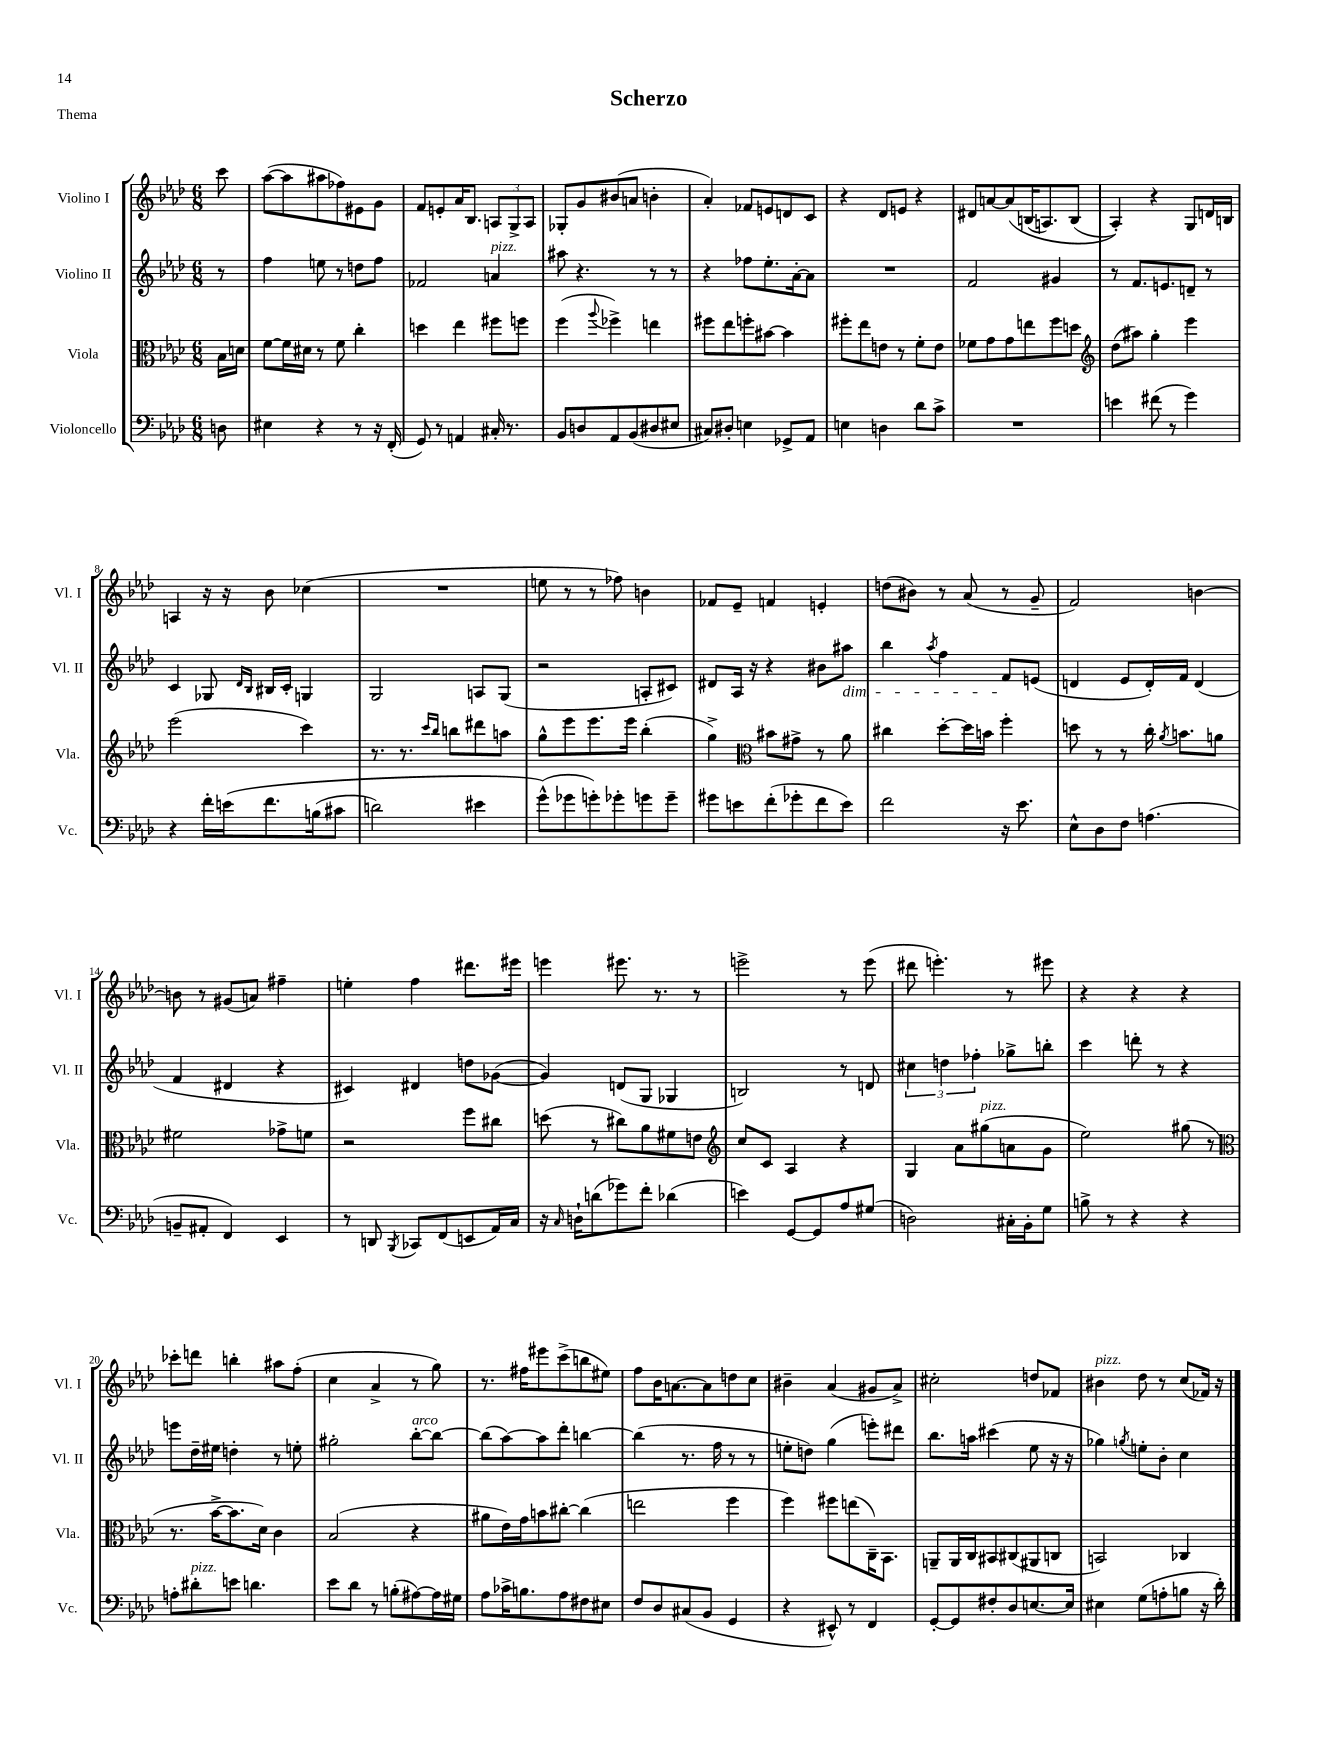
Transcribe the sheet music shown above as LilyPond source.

\header { title = "Scherzo" piece = "Thema" }
<<
\new StaffGroup <<
\new Staff = "s0" \with { instrumentName = "Violino I" shortInstrumentName = "Vl. I" } {
    \clef treble \key aes \major \numericTimeSignature \time 6/8 \partial 8
    \autoBeamOff c'''8 |
    aes''8[~( aes''8 ais''8 fes''8) eis'8 g'8] |
    f'8[ e'8-. aes'16 bes8.] \tuplet 3/2 { a8[ g8-> a8] } |
    ges8[-. g'8 bis'8( a'8] b'4-. |
    aes'4-.) fes'8[ e'8 d'8 c'8] |
    r4 des'8[ e'8] r4 |
    dis'8[ a'8~ a'8\( b16( a8.) b8]( |
    aes4-.)\) r4 g8[ d'16 b16] |
    a4 r16 r16 bes'8 ces''4( |
    R2. |
    e''8 r8 r8 fes''8) b'4 |
    fes'8[ ees'8]-- f'4 e'4-. |
    d''8[( bis'8]) r8 aes'8( r8 g'8-- |
    f'2) b'4~ |
    b'8 r8 gis'8[( a'8]) fis''4-- |
    e''4-. f''4 dis'''8.[ eis'''16] |
    e'''4 eis'''8. r8. r8 |
    e'''2-> r8 e'''8( |
    dis'''8 e'''4.-.) r8 eis'''8 |
    r4 r4 r4 |
    ces'''8[-. d'''8] b''4-. ais''8[ f''8]-.( |
    c''4 aes'4-> r8 g''8) |
    r8. fis''16[ eis'''8 c'''8->( b''8 eis''8]) |
    f''8[ bes'16 a'8.~ a'8 d''8 c''8] |
    bis'4-- aes'4( gis'8[ aes'8]->) |
    cis''2-. d''8[ fes'8] |
    bis'4^\markup { \italic "pizz." } des''8 r8 c''8[( fes'16]) r16 \bar "|." |
}
\new Staff = "s1" \with { instrumentName = "Violino II" shortInstrumentName = "Vl. II" } {
    \clef treble \key aes \major \numericTimeSignature \time 6/8 \partial 8
    \autoBeamOff r8 |
    f''4 e''8 r8 d''8[ f''8] |
    fes'2 a'4^\markup { \italic "pizz." } |
    ais''8 r4. r8 r8 |
    r4 fes''8[ ees''8.-. aes'16~-. aes'8] |
    R2. |
    f'2 gis'4 |
    r8 f'8.[ e'8. d'8]-- r8 |
    c'4 ges8 \grace { des'16[ bes16] } bis16[ c'16]-. g4 |
    g2 a8[ g8]( |
    r2 a8[-. cis'8]) |
    dis'8[ aes16] r16 r4 bis'8[ ais''8]\dim |
    bes''4 \acciaccatura { aes''8 } f''4 f'8[\! e'8]( |
    d'4 ees'8[ d'16-.) f'16] d'4( |
    f'4 dis'4 r4 |
    cis'4) dis'4 d''8[ ges'8]~( |
    ges'4) d'8[( g8] ges4 |
    b2) r8 d'8 |
    \tuplet 3/2 { cis''4 d''4 fes''4-. } ges''8[-> b''8]-. |
    c'''4 d'''8-. r8 r4 |
    e'''8[ des''16-- eis''16] d''4-. r8 e''8-. |
    gis''2-. bes''8[~-.^\markup { \italic "arco" } bes''8]~ |
    bes''8[( aes''8~) aes''8 des'''8]-. b''4~ |
    b''4( r8. f''16 r8 r8 |
    e''8[-. d''8]) g''4( e'''8[-.) dis'''8] |
    bes''8.[ a''16] cis'''4( ees''8 r16 r16 |
    ges''4) \acciaccatura { g''8 } e''8[-. bes'8]-. c''4 \bar "|." |
}
\new Staff = "s2" \with { instrumentName = "Viola" shortInstrumentName = "Vla." } {
    \clef alto \key aes \major \numericTimeSignature \time 6/8 \partial 8
    \autoBeamOff bes16[ d'16] |
    f'8[~ f'16 dis'16] r8 f'8 c''4-. |
    d''4 ees''4 fis''8[ f''8] |
    f''4( \appoggiatura { aes''8 } fes''4->) e''4 |
    fis''8[ ees''8 f''8-. bis'8]~ bis'4 |
    fis''8[-. ees''8 e'8] r8 f'8[-. e'8] |
    fes'8[ g'8 g'8 e''8 f''8 d''8] |
    \clef treble des''8[( ais''8]) g''4-. ees'''4 |
    ees'''2( c'''4) |
    r8. r8. \grace { c'''16[ bes''16] } b''8[ dis'''8 a''8] |
    g''8[-^ ees'''8 ees'''8. ees'''16] bes''4-.( |
    g''4->) \clef alto bis'8[ gis'8]-> r8 aes'8 |
    cis''4 des''8[~-. des''16 b'16] f''4-. |
    d''8 r8 r8 c''16-. \acciaccatura { aes'8 } b'8.[ a'8] |
    fis'2 ges'8[-> f'8] |
    r2 f''8[ cis''8] |
    d''8( r8 cis''8[) aes'8 fis'8 e'8] |
    \clef treble c''8[ c'8] aes4 r4 |
    g4 aes'8[ gis''8^\markup { \italic "pizz." }( a'8 g'8] |
    ees''2) gis''8( r8 |
    \clef alto r8. bes'16[~-> bes'8. des'16]) c'4 |
    bes2( r4 |
    ais'8[ ees'16) g'16 b'8 cis''8]~-. cis''4( |
    e''2 f''4 |
    f''4) fis''8[ e''8( c16--) bes,8.] |
    a,8[-- a,16 c16 bis,8 cis8( ais,8 c8] |
    b,2) ces4 \bar "|." |
}
\new Staff = "s3" \with { instrumentName = "Violoncello" shortInstrumentName = "Vc." } {
    \clef bass \key aes \major \numericTimeSignature \time 6/8 \partial 8
    \autoBeamOff d8 |
    eis4 r4 r8 r16 f,16-.( |
    g,8) r8 a,4 cis16-. r8. |
    bes,8[ d8 aes,8 bes,8( dis8 eis8] |
    cis8[) dis8]-. e4 ges,8[-> aes,8] |
    e4 d4 des'8[ c'8]-> |
    R2. |
    e'4 fis'8( r8 g'4) |
    r4 f'16[-. e'16\( f'8. b16( cis'8] |
    d'2) eis'4 |
    g'8[-^(\) ges'8 g'8-.) ges'8-. g'8 g'8]-- |
    gis'8[ e'8 f'8-.( ges'8-. f'8 e'8]) |
    f'2 r16 ees'8. |
    ees8[-^ des8 f8] a4.( |
    b,8[-- ais,8]-. f,4) ees,4 |
    r8 d,8 \acciaccatura { bes,,8 } ces,8[ f,8( e,8 aes,16) c16] |
    r16 \grace { c16 } d16[-! d'8( ges'8) f'8]-. des'4( |
    e'4) g,8[~ g,8 aes8 gis8]( |
    d2) cis16[-. bes,16-. g8] |
    b8-> r8 r4 r4 |
    a8[-. dis'8-.^\markup { \italic "pizz." } e'8] d'4. |
    ees'8[ des'8] r8 b8[-.( ais8~) ais16 gis16] |
    aes8[ ces'16-> b8. aes8 fis8 eis8] |
    f8[ des8 cis8( bes,8] g,4 |
    r4 eis,8-^) r8 f,4 |
    g,8[~-. g,8 fis8-. des8 e8.~ e16] |
    eis4 g8[( a8-. b8] r16 des'16-.) \bar "|." |
}
>>
>>
